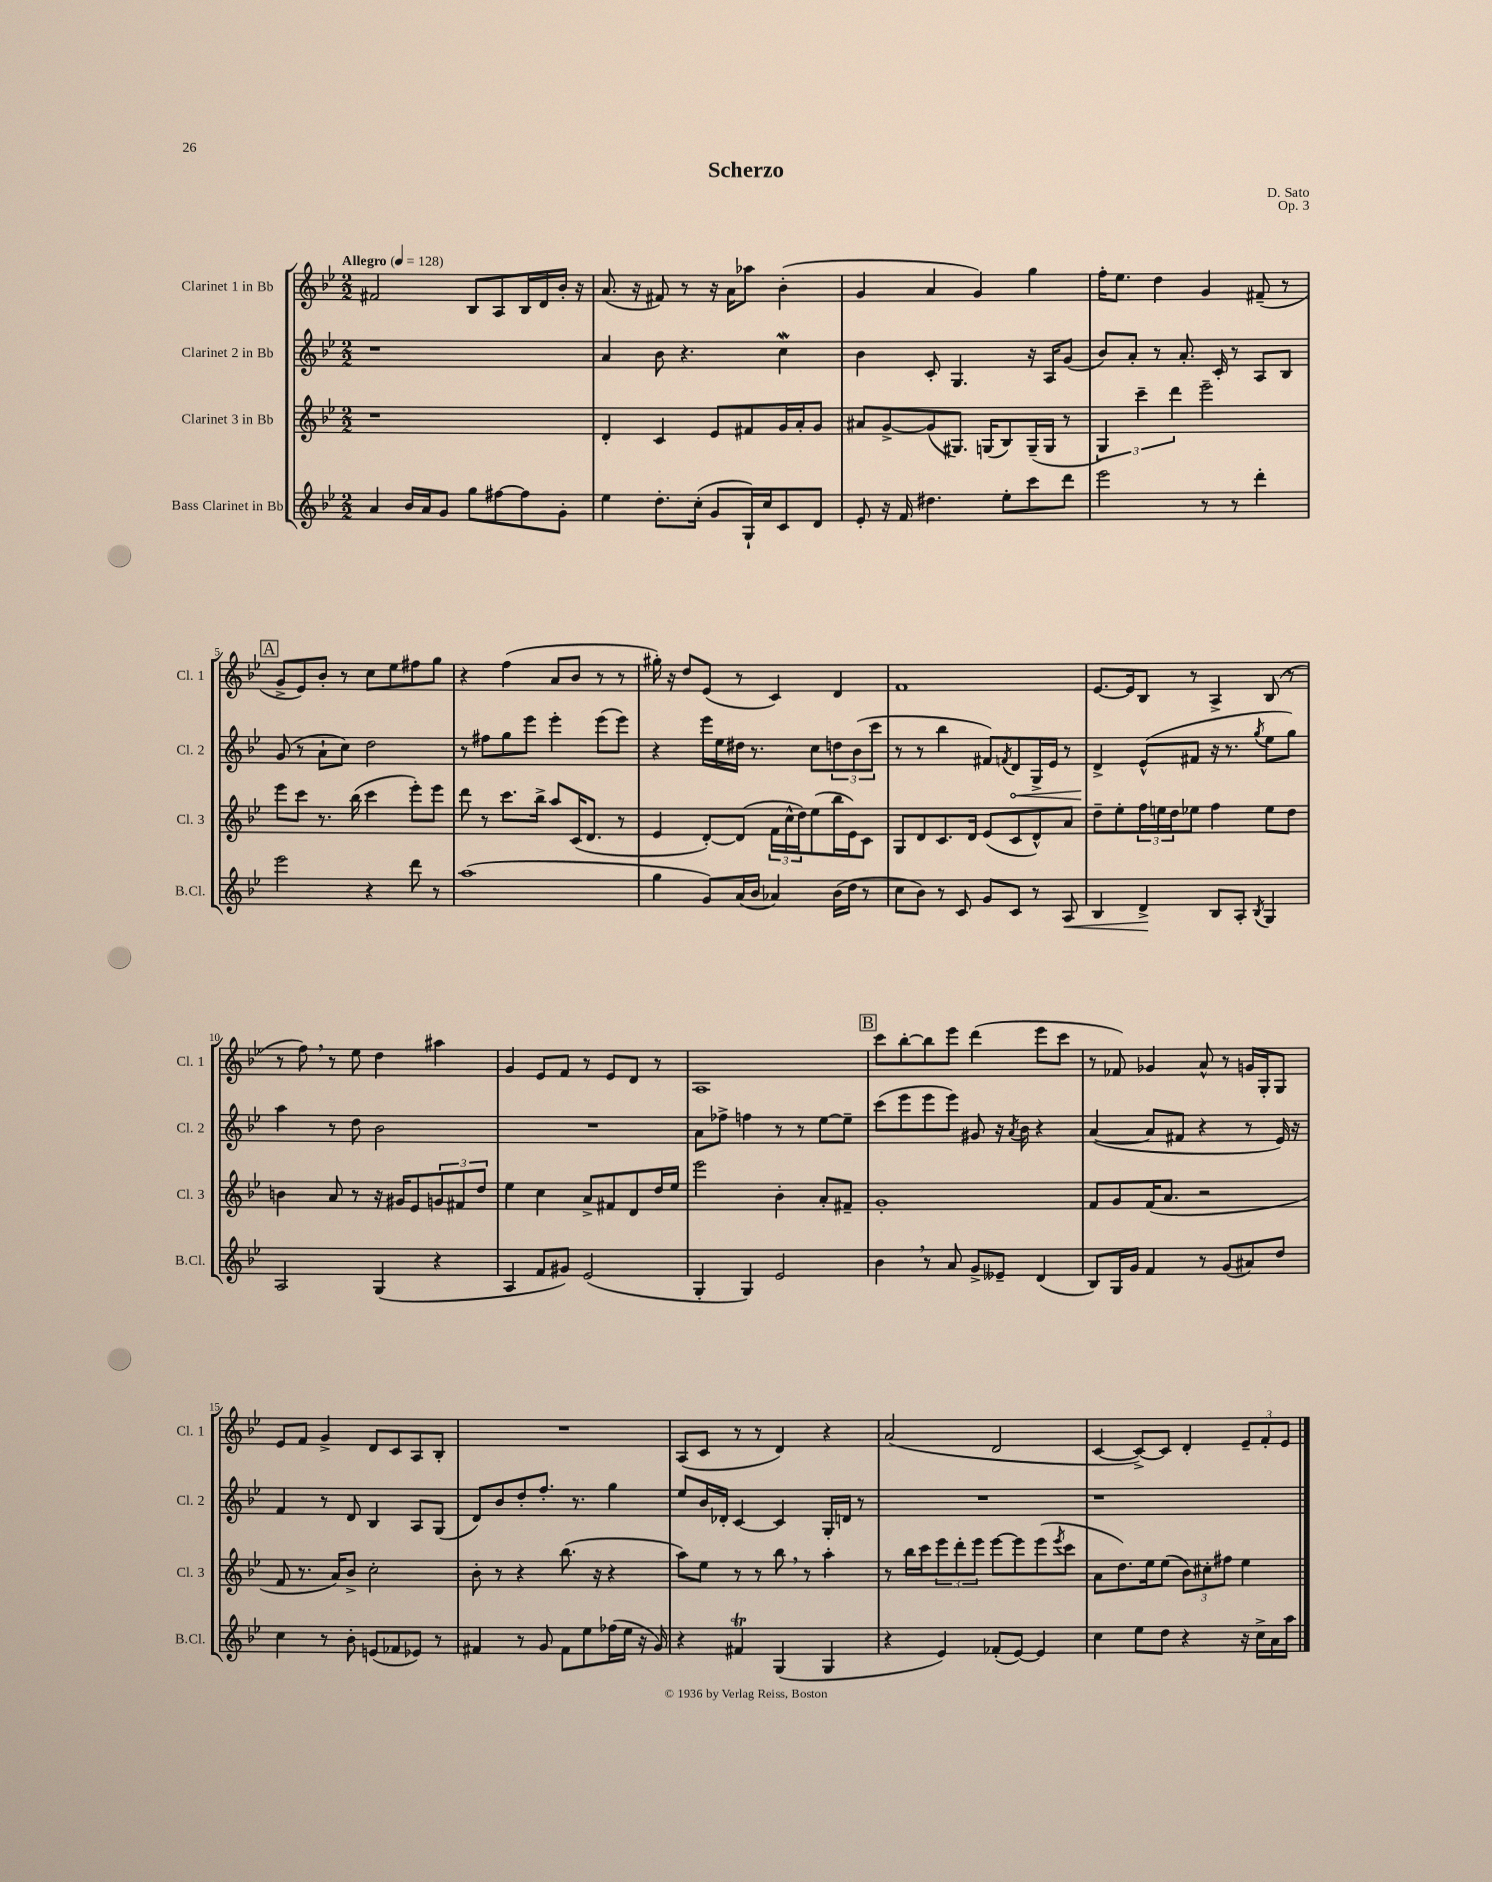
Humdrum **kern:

**kern	**kern	**kern	**kern
*staff4	*staff3	*staff2	*staff1
*clefG2	*clefG2	*clefG2	*clefG2
*k[b-e-]	*k[b-e-]	*k[b-e-]	*k[b-e-]
*M2/2	*M2/2	*M2/2	*M2/2
*MM128	*MM128	*MM128	*MM128
4a	1r	1r	2f#
16b-	.	.	.
16a	.	.	.
8g	.	.	.
8gg	.	.	8B-
[8ff#	.	.	8A
8ff#]	.	.	16B-
.	.	.	16d
8g'	.	.	16b-'
.	.	.	16r
=	=	=	=
4ee-	4d'	4a	(8.a
.	.	.	16r
8.dd'	4c	8b-	8f#)
.	.	4.r	8r
(16cc'	.	.	.
8g	8e-	.	16r
.	.	.	16a
16G`)	8f#	.	8aa-
16cc	.	.	.
8c	16g	4cc	(4b-'
.	16a'	.	.
8d	8g	.	.
=	=	=	=
8e-'	8a#	4b-	4g
16r	[8g^	.	.
16f	.	.	.
4.dd#	(8g]	8c'	4a
.	8.G#)	4.G	.
.	.	.	4g)
.	(16G	.	.
8ee-'	8B-)	.	.
8ccc	(16G~	16r	4gg
.	16G	16A	.
8ddd	8r	(8g	.
=	=	=	=
2eee-	6G)	8b-)	16ff'
.	.	.	8.ee-
.	.	8a'	.
.	6ccc~	.	.
.	.	8r	4dd
.	6ddd	.	.
.	.	8.a'	.
8r	2eee-~	.	4g
.	.	16c'	.
8r	.	8r	.
4ddd'	.	8A	(8f#~
.	.	8B-	8r
=	=	=	=
2eee-	8eee-	(8g	8g^
.	8ccc	8r	8e-)
.	8.r	8a`	8b-'
.	.	8cc)	8r
.	(16bb-	.	.
4r	4ccc	2dd	8cc
.	.	.	8ee-
8ddd	8eee-')	.	8ff#
8r	8eee-	.	8gg
=	=	=	=
(1aa	8ddd	8r	4r
.	8r	8ff#	.
.	8.ccc	8gg	(4ff
.	.	8eee-	.
.	16bb-^	.	.
.	8aa	4eee-'	8a
.	(16c	.	8b-
.	8.d	.	.
.	.	(8eee-	8r
.	8r	8eee-)	8r
=	=	=	=
4gg	4e-	4r	16gg#')
.	.	.	16r
.	.	.	8dd
8g)	[8d')	16eee-	(8e-
.	.	16ee-	.
(16a	(8d]	16dd#	8r
16b-	.	8.r	.
4a-)	24f	.	4c)
.	24cc^^	.	.
.	24dd)	.	.
.	(8ee-	8cc	.
(16b-	16bb-	12dd	4d
16dd	16e-)	.	.
.	.	(12b-	.
8r	8c	.	.
.	.	12ccc	.
=	=	=	=
8cc	8G	8r	1f
8b-)	8d	8r	.
8r	8.c	4bb-	.
8c	.	.	.
.	16d	.	.
8g	(8e-	8f#)	.
.	.	8qf	.
8c	8c	8d	.
8r	8d^^)	16G^	.
.	.	16e-	.
8A	8a	8r	.
=	=	=	=
4B-	8dd~	4d^	[8.e-
.	8ee-'	.	.
.	.	.	16e-]
4d^	24ff	(8e-^^	8B-
.	24ee	.	.
.	24dd	.	.
.	8ee-	8f#	8r
8B-	4ff	16r	4A^
.	.	8.r	.
8A'	.	.	.
8qB-	.	8qgg	.
4G	8ee-	8ee-	(8B-
.	8dd	8gg)	8r
=	=	=	=
2A	4b	4aa	8r
.	.	.	8ff)
.	8a	8r	8r
.	8r	8dd	8ee-
(4G	16r	2b-	4dd
.	16g#	.	.
.	8e-	.	.
4r	12g	.	4aa#
.	12f#	.	.
.	12dd	.	.
=	=	=	=
4A	4ee-	1r	4g
8f	4cc	.	8e-
8g#)	.	.	8f
(2e-	8a^	.	8r
.	8f#	.	8e-
.	8d	.	8d
.	16dd	.	8r
.	16ee-	.	.
=	=	=	=
4G'	2eee-	8a	1A
.	.	8ff-^	.
4G)	.	4ff	.
2e-	4b-'	8r	.
.	.	8r	.
.	8a'	[8ee-	.
.	8f#~	8ee-~]	.
=	=	=	=
4b-	1g'	(8ccc	8ccc
.	.	8eee-	[8bb-'
8r	.	8eee-	8bb-]
8a	.	8eee-)	8eee-
8g^	.	8g#	(4ddd
8e--~	.	16r	.
.	.	8qa	.
.	.	16b-	.
(4d	.	4r	8eee-
.	.	.	8ccc
=	=	=	=
8B-)	8f	([4a	8r
16G	8g	.	8f-)
16g	.	.	.
4f	(16f	8a]	4g-
.	8.a	.	.
.	.	8f#	.
8r	2r	4r	8a^^
(8g	.	.	8r
8a#)	.	8r	16g
.	.	.	16G'
8dd	.	16e-)	8G
.	.	16r	.
=	=	=	=
4cc	8f	4f	8e-
.	8.r	.	8f
8r	.	8r	4g^
.	16a)	.	.
8b-'	8b-^	8d	.
(8e	2cc'	4B-	8d
8f-	.	.	8c
8e-)	.	8A	8A
8r	.	(8G	8B-'
=	=	=	=
4f#	8b-'	8d)	1r
.	8r	8b-	.
8r	4r	8dd'	.
8g	.	8.ff'	.
8f#	(8.bb-	.	.
.	.	8.r	.
8ee-	.	.	.
.	16r	.	.
(16ff-	4r	4gg	.
16ee-	.	.	.
16r	.	.	.
16g)	.	.	.
=	=	=	=
4r	8aa)	8ee-	(8A
.	8ee-	16b-	8c
.	.	16d-'	.
4f#	8r	[4c	8r
.	8r	.	8r
(4G	8bb-	4c]	4d)
.	8r	.	.
4G	4aa'	16G'	4r
.	.	16d	.
.	.	8r	.
=	=	=	=
4r	8r	1r	(2a
.	16bb-	.	.
.	16ccc	.	.
4e-)	12eee-	.	.
.	12ddd'	.	.
.	12eee-	.	.
(8f-'	[8eee-	.	2d
[8e-)	8eee-]	.	.
4e-]	(8eee-	.	.
.	8qeee-	.	.
.	8ccc	.	.
=	=	=	=
4cc	8a	1r	[4c
.	8.dd)	.	.
8ee-	.	.	8c^_)
.	16ee-	.	.
8dd	(8ee-	.	8c]
4r	12b-)	.	4d'
.	12cc#'	.	.
.	12ff#	.	.
16r	4ee-	.	12e-~
16cc^	.	.	.
.	.	.	12f'
16a	.	.	.
.	.	.	12e-
16aa	.	.	.
==	==	==	==
*-	*-	*-	*-
